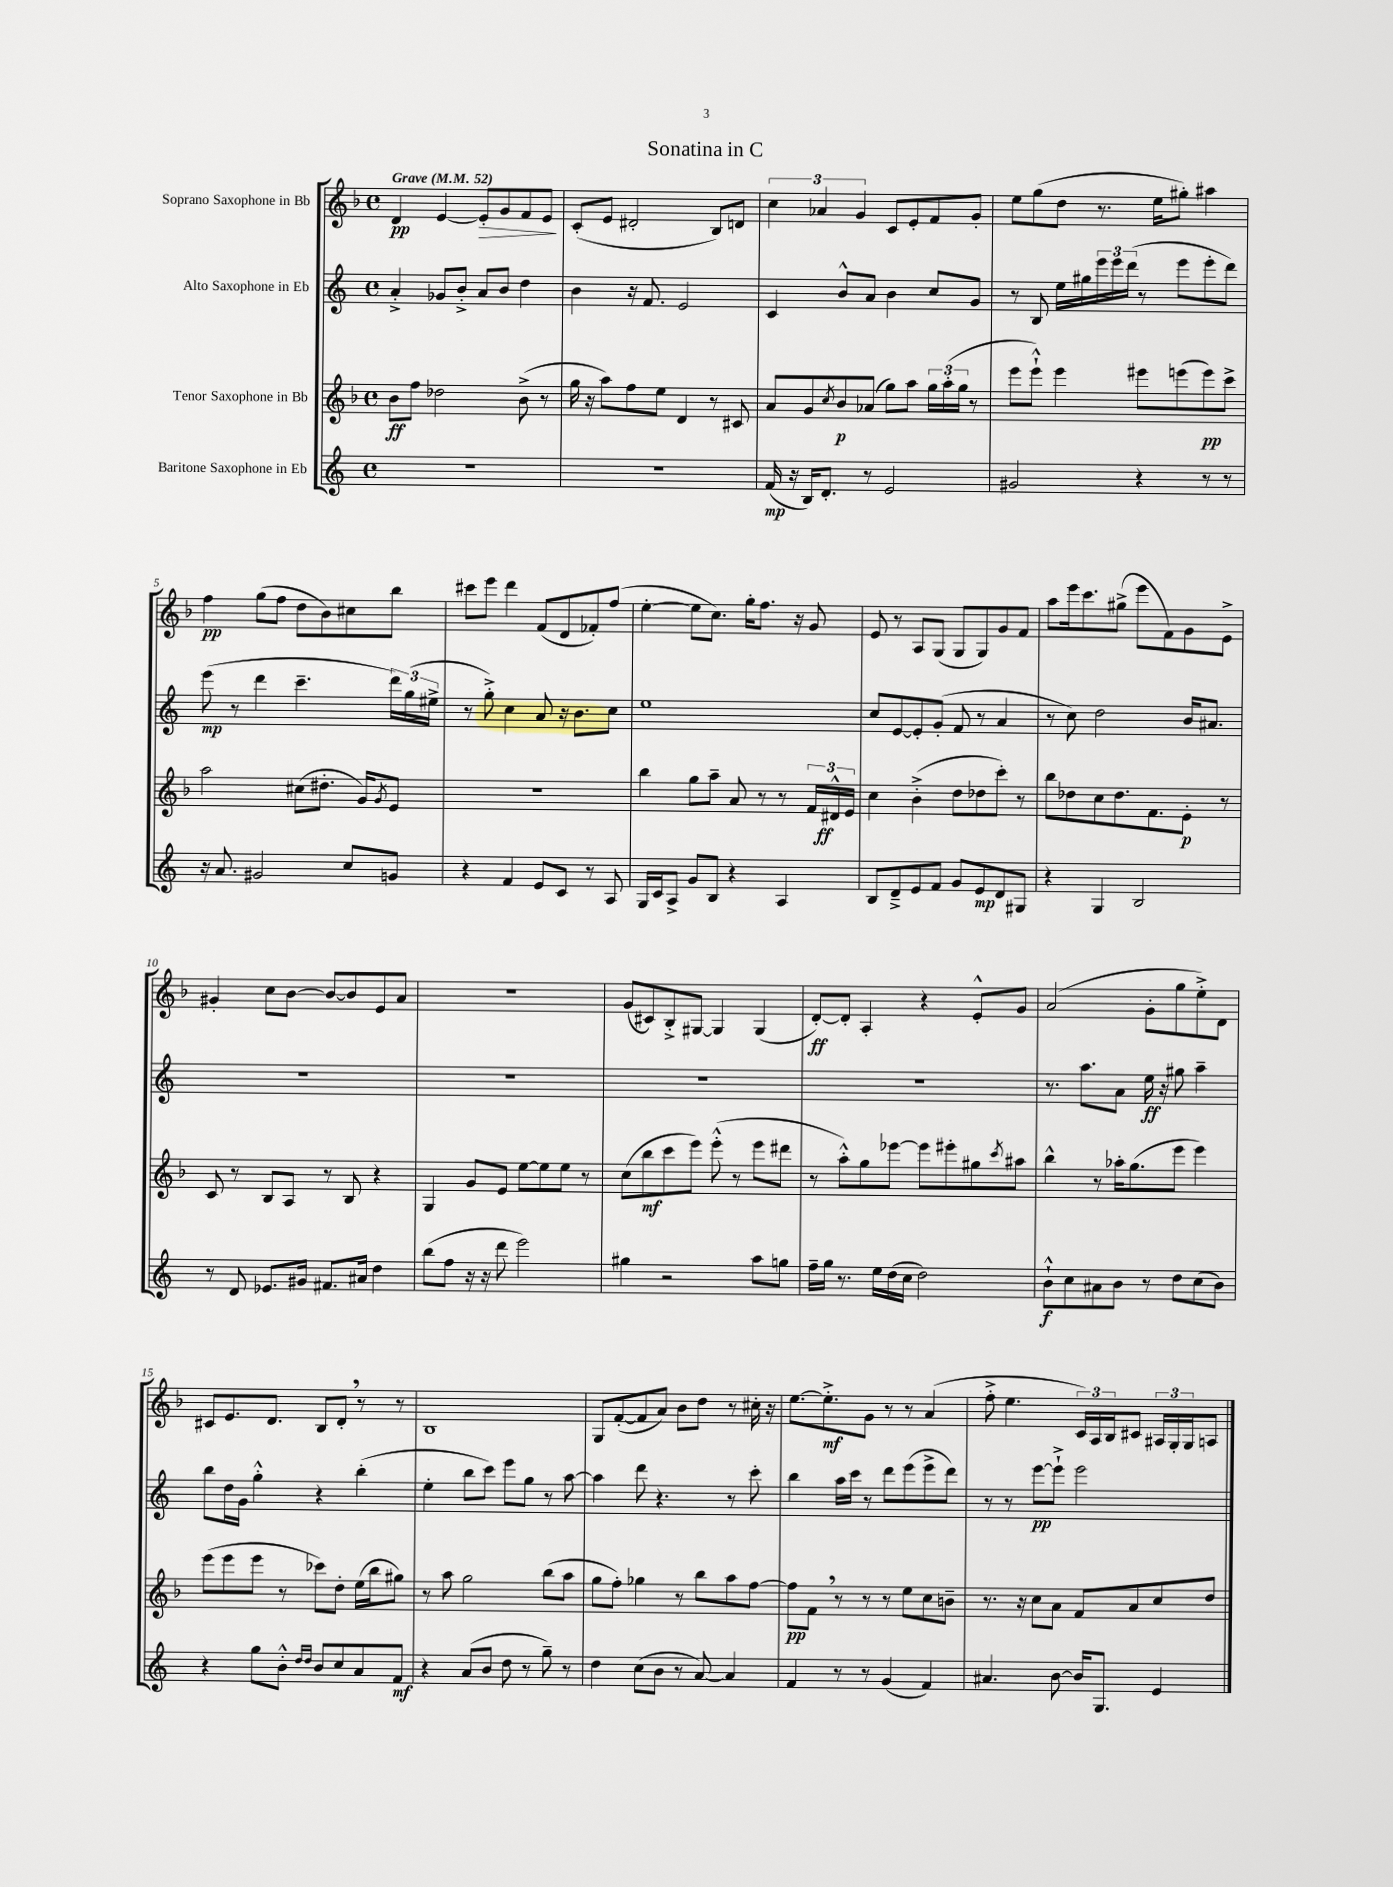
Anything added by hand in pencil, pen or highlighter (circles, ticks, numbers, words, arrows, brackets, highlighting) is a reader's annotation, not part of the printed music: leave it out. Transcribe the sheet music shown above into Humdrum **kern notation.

**kern	**dynam	**kern	**dynam	**kern	**dynam	**kern	**dynam
*part4	*part4	*part3	*part3	*part2	*part2	*part1	*part1
*staff4	*staff4	*staff3	*staff3	*staff2	*staff2	*staff1	*staff1
*I"Baritone Saxophone in Eb	*	*I"Tenor Saxophone in Bb	*	*I"Alto Saxophone in Eb	*	*I"Soprano Saxophone in Bb	*
*clefG2	*	*clefG2	*	*clefG2	*	*clefG2	*
*k[]	*	*k[b-]	*	*k[]	*	*k[b-]	*
*M4/4	*	*M4/4	*	*M4/4	*	*M4/4	*
*met(c)	*	*met(c)	*	*met(c)	*	*met(c)	*
*MM52	*	*MM52	*	*MM52	*	*MM52	*
=1	=1	=1	=1	=1	=1	=1	=1
!	!	!	!	!	!	!LO:TX:a:B:t=Grave	!
1r	.	8b-\L	ff	4a'^/	.	4d/	pp
.	.	8ff\J	.	.	.	.	.
.	.	2dd-X\	.	8g-X/L	.	[4e/	.
.	.	.	.	8b'^/J	.	.	.
!	!	!	!	!	!	!	!LO:HP:b
.	.	.	.	8a/L	.	8e'/L]	>
.	.	.	.	8b/J	.	8g/	.
.	.	(8b-^\	.	4dd\	.	8f/	.
.	.	8r	.	.	.	8e/J	.
.	.	.	.	.	.	.	]
=2	=2	=2	=2	=2	=2	=2	=2
1r	.	16gg\	.	4b\	.	(8c'/L	.
.	.	16r	.	.	.	.	.
.	.	8aa\L)	.	.	.	8e/J	.
.	.	8ff\	.	16r	.	2d#X'/	.
.	.	.	.	8.f/	.	.	.
.	.	8ee\J	.	.	.	.	.
.	.	4d/	.	2e/	.	.	.
.	.	8r	.	.	.	8B-/L)	.
.	.	8c#X/	.	.	.	8dn/J	.
=3	=3	=3	=3	=3	=3	=3	=3
(16f/	mp	8a/L	.	4c/	.	6cc\	.
16r	.	.	.	.	.	.	.
16B/KL)	.	8g/	.	.	.	.	.
.	.	.	.	.	.	6a-X/	.
8.d'/J	.	.	.	.	.	.	.
.	.	8qcc/	.	.	.	.	.
.	.	8b-/	p	8b^^/L	.	.	.
.	.	.	.	.	.	6g/	.
8r	.	(8a-X/J	.	8a/J	.	.	.
2e/	.	8gg\L)	.	4b\	.	8c/L	.
.	.	8aa\J	.	.	.	8e'/	.
.	.	24gg\LL	.	8cc/L	.	8f/	.
.	.	(24aa'\	.	.	.	.	.
.	.	24gg\JJ	.	.	.	.	.
.	.	8r	.	8g/J	.	8g'/J	.
=4	=4	=4	=4	=4	=4	=4	=4
2g#X/	.	8eee\L	.	8r	.	8ee\L	.
.	.	8eee`^^\J)	.	8B/	.	(8gg\	.
.	.	4eee\	.	16ee\LL	.	8dd\J	.
.	.	.	.	16gg#X\	.	.	.
.	.	.	.	24eee\	.	8.r	.
.	.	.	.	24eee\	.	.	.
.	.	.	.	(24ddd\JJ	.	.	.
4r	.	8eee#X\L	.	8r	.	.	.
.	.	.	.	.	.	16ee\KL	.
.	.	(8eeen\	.	8eee\L	.	8gg#X'\J)	.
8r	.	8eee\)	pp	8eee'\	.	4aa#X\	.
8r	.	8ccc^\J	.	8ddd\J)	.	.	.
!!LO:LB:g=z
=5	=5	=5	=5	=5	=5	=5	=5
16r	.	2aa\	.	(8eee\	mp	4ff\	pp
8.a/	.	.	.	.	.	.	.
.	.	.	.	8r	.	.	.
2g#X/	.	.	.	4ddd\	.	(8gg\L	.
.	.	.	.	.	.	8ff\J	.
.	.	(8cc#X\L	.	4.ccc~\	.	8dd\L	.
.	.	8.dd#X'\J	.	.	.	8b-\)	.
8cc/L	.	.	.	.	.	8cc#X\	.
.	.	16g/KL)	.	.	.	.	.
.	.	8qg/	.	.	.	.	.
8gn/J	.	8e/J	.	24ddd\LL)	.	8bb-\J	.
.	.	.	.	(24gg\	.	.	.
.	.	.	.	24ee#X^\JJ	.	.	.
=6	=6	=6	=6	=6	=6	=6	=6
4r	.	1r	.	8r	.	8ccc#X\L	.
.	.	.	.	8gg'^\)	.	8eee\J	.
4f/	.	.	.	4cc\	.	4ddd\	.
8e/L	.	.	.	8a/	.	(8f/L	.
8c/J	.	.	.	16r	.	8d/	.
.	.	.	.	8.b\L	.	.	.
8r	.	.	.	.	.	8f-X'/)	.
8A/	.	.	.	8cc\J	.	(8ff/J	.
=7	=7	=7	=7	=7	=7	=7	=7
16G/LL	.	4bb-\	.	1ee	.	[4ee'\	.
16c/J	.	.	.	.	.	.	.
8A^/J	.	.	.	.	.	.	.
8g/L	.	8gg\L	.	.	.	8ee\L]	.
8B/J	.	8aa~\J	.	.	.	8.cc\J)	.
4r	.	8a/	.	.	.	.	.
.	.	.	.	.	.	16gg'\KL	.
.	.	8r	.	.	.	8.ff\J	.
4A/	.	8r	.	.	.	.	.
.	.	.	.	.	.	16r	.
.	.	24f/LL	.	.	.	8g/	.
.	.	24d#X^^/	ff	.	.	.	.
.	.	24e/JJ	.	.	.	.	.
=8	=8	=8	=8	=8	=8	=8	=8
8B/L	.	4cc\	.	8cc/L	.	8e/	.
8d~^/	.	.	.	[8e/	.	8r	.
8e/	.	(4b-'^\	.	8e'/]	.	8A/L	.
8f/J	.	.	.	(8g'/J	.	(8G/J	.
8g/L	.	8dd\L	.	8f/	.	8G/L	.
8e/	mp	8dd-X\	.	8r	.	8G/)	.
8d/	.	8ccc'\J)	.	4a/	.	8g/	.
8G#X/J	.	8r	.	.	.	8f/J	.
=9	=9	=9	=9	=9	=9	=9	=9
4r	.	8bb-\L	.	8r	.	8aa\L	.
.	.	8dd-X\	.	8cc\)	.	16eee\k	.
.	.	.	.	.	.	8.ccc\	.
4G/	.	8cc\	.	2dd\	.	.	.
.	.	8.dd-\	.	.	.	(8gg#X^\J	.
2B/	.	.	.	.	.	8eee\L	.
.	.	8.f\	.	.	.	.	.
.	.	.	.	.	.	8f\)	.
.	.	8e'\J	p	16b/KL	.	8g\	.
.	.	.	.	8.a#X/J	.	.	.
.	.	8r	.	.	.	8e^\J	.
!!LO:LB:g=z
=10	=10	=10	=10	=10	=10	=10	=10
8r	.	8c/	.	1r	.	4g#X'/	.
8d/	.	8r	.	.	.	.	.
8.e-X/L	.	8B-/L	.	.	.	8cc\L	.
.	.	8A/J	.	.	.	[8b-\J	.
16g#X/Jk	.	.	.	.	.	.	.
8.f#X/L	.	8r	.	.	.	8b-/L_	.
.	.	8B-/	.	.	.	8b-/]	.
16a#X/Jk	.	.	.	.	.	.	.
4dd\	.	4r	.	.	.	8e/	.
.	.	.	.	.	.	8a/J	.
=11	=11	=11	=11	=11	=11	=11	=11
(8bb\L	.	4G/	.	1r	.	1r	.
8ff\J	.	.	.	.	.	.	.
16r	.	8g/L	.	.	.	.	.
16r	.	.	.	.	.	.	.
8ddd\	.	8e/J	.	.	.	.	.
2eee\)	.	[8ee\L	.	.	.	.	.
.	.	8ee\]	.	.	.	.	.
.	.	8ee\J	.	.	.	.	.
.	.	8r	.	.	.	.	.
=12	=12	=12	=12	=12	=12	=12	=12
4gg#X\	.	(8cc\L	.	1r	.	(8g/L	.
.	.	8bb-\	mf	.	.	8c#X/)	.
2r	.	8ccc\	.	.	.	8B-'^/	.
.	.	8eee\J)	.	.	.	[8G#X/J	.
.	.	(8eee'^^\	.	.	.	4G#/]	.
.	.	8r	.	.	.	.	.
8aa\L	.	8eee\L	.	.	.	(4G#/	.
8ggn\J	.	8ddd#X\J	.	.	.	.	.
=13	=13	=13	=13	=13	=13	=13	=13
16ff~\LL	.	8r	.	1r	.	[8d'/L)	ff
16gg\JJ	.	.	.	.	.	.	.
8.r	.	8aa'^^\L)	.	.	.	8d'/J]	.
.	.	8gg\	.	.	.	4A'/	.
16ee\LL	.	.	.	.	.	.	.
(16dd\	.	[8eee-X\J	.	.	.	.	.
16cc\JJ	.	.	.	.	.	.	.
2dd\)	.	8eee-\L]	.	.	.	4r	.
.	.	8eee#X'\	.	.	.	.	.
.	.	8gg#X\	.	.	.	8e'^^/L	.
.	.	8qccc/	.	.	.	.	.
.	.	8aa#X\J	.	.	.	8g/J	.
=14	=14	=14	=14	=14	=14	=14	=14
8b`^^\L	f	4bb-^^\	.	8.r	.	(2a/	.
8cc\	.	.	.	.	.	.	.
.	.	.	.	8.aa\L	.	.	.
8a#X\	.	8r	.	.	.	.	.
8b\J	.	16aa-X'\KL	.	8a\J	.	.	.
.	.	(8.gg\	.	.	.	.	.
8r	.	.	.	16ee\	ff	8g'\L	.
.	.	.	.	16r	.	.	.
8dd\L	.	8eee\J	.	8gg#X\	.	8gg\	.
(8cc\	.	4eee\)	.	4aa~\	.	8ee'^\)	.
8b\J)	.	.	.	.	.	8d\J	.
!!LO:LB:g=z
=15	=15	=15	=15	=15	=15	=15	=15
4r	.	(8eee\L	.	8bb\L	.	8c#X/L	.
.	.	8eee\	.	16dd\L	.	8.e/	.
.	.	.	.	16g\JJ	.	.	.
8gg\L	.	8eee\J	.	4gg'^^\	.	.	.
.	.	.	.	.	.	8.d/J	.
8b'^^\J	.	8r	.	.	.	.	.
16qqdd/LL	.	.	.	.	.	.	.
16qqdd/JJ	.	.	.	.	.	.	.
8b/L	.	8ccc-X\L)	.	4r	.	8B-/L	.
8cc/	.	8dd'\J	.	.	.	8d',/J	.
8a/	.	(16ee\LL	.	(4bb'\	.	8r	.
.	.	16bb-\J	.	.	.	.	.
8f/J	mf	8gg#X\J)	.	.	.	8r	.
=16	=16	=16	=16	=16	=16	=16	=16
4r	.	8r	.	4ee'\	.	1B-	.
.	.	8aa\	.	.	.	.	.
(8a/L	.	2gg\	.	8bb\L	.	.	.
8b/J	.	.	.	8ccc\J)	.	.	.
8dd\	.	.	.	8eee\L	.	.	.
8r	.	.	.	8gg\J	.	.	.
8gg~\)	.	(8bb-\L	.	8r	.	.	.
8r	.	8aa\J	.	[8aa\	.	.	.
=17	=17	=17	=17	=17	=17	=17	=17
4dd\	.	8gg\L	.	4aa\]	.	8G/L	.
.	.	8ff'\J)	.	.	.	([8f'/	.
(8cc\L	.	4gg-X\	.	8ddd\	.	8f/]	.
8b\J	.	.	.	4.r	.	8a/J)	.
8r	.	8r	.	.	.	8b-\L	.
[8a/)	.	8bb-\L	.	.	.	8dd\J	.
4a/]	.	8aa\	.	8r	.	8r	.
.	.	[8ff\J	.	8ccc'\	.	16cc#X'\	.
.	.	.	.	.	.	16r	.
=18	=18	=18	=18	=18	=18	=18	=18
4f/	.	8ff\L]	pp	4bb\	.	[8.ee\L	.
.	.	8f,\J	.	.	.	.	.
.	.	.	.	.	.	8.ee'^\]	mf
8r	.	8r	.	16aa\LL	.	.	.
.	.	.	.	16ccc\JJ	.	.	.
8r	.	8r	.	8r	.	8g\J	.
(4g/	.	8r	.	8ddd\L	.	8r	.
.	.	8ee\L	.	(8eee\	.	8r	.
4f/)	.	8cc\	.	8eee^\	.	(4a/	.
.	.	8bn~\J	.	8ddd\J)	.	.	.
=19	=19	=19	=19	=19	=19	=19	=19
4.a#X/	.	8.r	.	8r	.	8ff'^\	.
.	.	.	.	8r	.	4.ee\	.
.	.	16r	.	.	.	.	.
.	.	8cc\L	.	[8eee\L	pp	.	.
[8b\	.	8a\J	.	8eee`^\J]	.	.	.
16b/KL]	.	8f/L	.	2eee\	.	24c/LL)	.
.	.	.	.	.	.	24A/	.
8.G/J	.	.	.	.	.	.	.
.	.	.	.	.	.	24B-/J	.
.	.	8a/	.	.	.	8c#X/J	.
4e/	.	8cc/	.	.	.	24A#X/LL	.
.	.	.	.	.	.	24G'/	.
.	.	.	.	.	.	24G/J	.
.	.	8dd/J	.	.	.	8An/J	.
==	==	==	==	==	==	==	==
*-	*-	*-	*-	*-	*-	*-	*-
